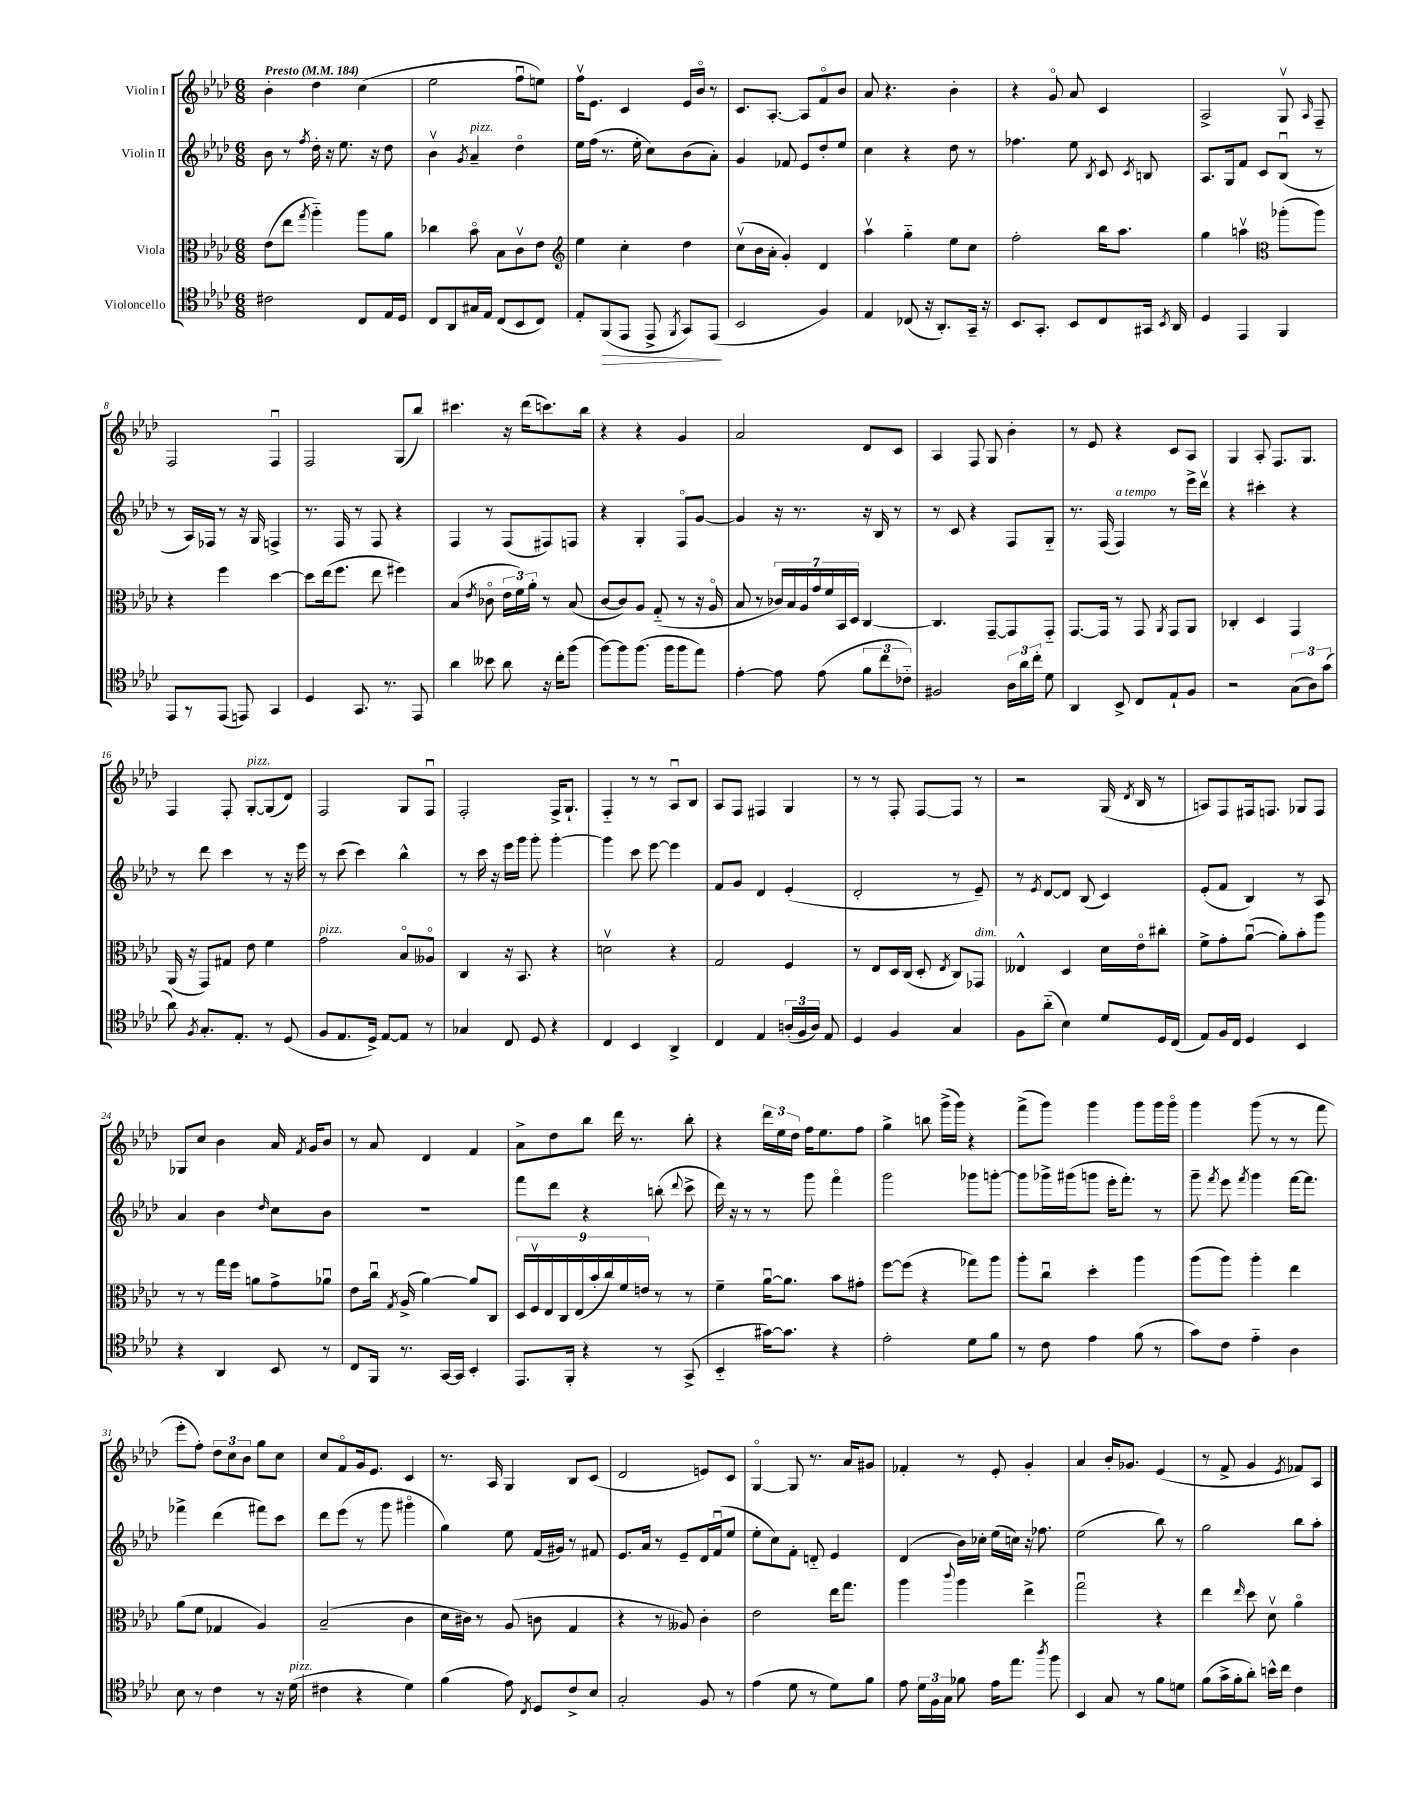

**kern	**dynam	**kern	**kern	**kern
*part4	*part4	*part3	*part2	*part1
*staff4	*staff4	*staff3	*staff2	*staff1
*I"Violoncello	*	*I"Viola	*I"Violin II	*I"Violin I
*clefC4	*	*clefC3	*clefG2	*clefG2
*k[b-e-a-d-]	*	*k[b-e-a-d-]	*k[b-e-a-d-]	*k[b-e-a-d-]
*M6/8	*	*M6/8	*M6/8	*M6/8
*MM184	*	*MM184	*MM184	*MM184
=1	=1	=1	=1	=1
!	!	!	!	!LO:TX:a:B:t=Presto
2c#X\	.	(8e-\L	8b-\	4b-'\
.	.	8ee-\J	8r	.
.	.	8qgg/	8qff/	.
.	.	4aa-\)	16dd-'\	4dd-\
.	.	.	16r	.
.	.	.	8.ee-\	.
8C/L	.	8aa-\L	.	(4cc\
.	.	.	16r	.
16E-/L	.	8a-\J	8dd-\	.
16D-/JJ	.	.	.	.
=2	=2	=2	=2	=2
8C/L	.	4cc-X\	4b-v\	2ee-\
8AA-/	.	.	.	.
.	.	.	8qg/	.
!	!	!	!LO:TX:a:i:t=pizz.	!
16G#X/L	.	8b-\	4a-~/	.
16E-/JJ	.	.	.	.
(8C/L	.	8B-\L	.	.
8BB-/	.	8cv\	4dd-\	8ffu\L
8C/J)	.	8e-\J	.	8een\J)
=3	=3	=3	=3	=3
*	*	*clefG2	*	*
8E-'/L	.	4ee-\	16ee-\LL	16ffv\KL
.	.	.	(16ff\JJ	8.e-\J
!	!LO:HP:b	!	!	!
(8FF/	>	.	8.r	.
8EE-/J	.	4cc'\	.	4c/
.	.	.	16ee-'\	.
8EE-^/	.	.	8cc\L)	.
8qFF/	.	.	.	.
8GG/L)	.	4dd-\	(8b-\	16e-/LL
.	.	.	.	16b-/JJ
(8EE-/J	.	.	8a-'\J)	8r
.	]	.	.	.
=4	=4	=4	=4	=4
2BB-/	.	(8ccv\L	4g/	8.c/L
.	.	16b-\L	.	.
.	.	16a-'\JJ	.	[8.A-'/J
.	.	4g'/)	8f-X/	.
.	.	.	8e-/L	8A-/L]
4F/)	.	4d-/	8dd-'/	8f/
.	.	.	8ee-/J	8b-/J
=5	=5	=5	=5	=5
4E-/	.	4aa-v\	4cc\	8a-/
.	.	.	.	4.r
(8C-X/	.	4gg\	4r	.
16r	.	.	.	.
8.AA-'/L)	.	.	.	.
.	.	8ee-\L	8dd-\	4b-'\
16GG~/Jk	.	8cc\J	8r	.
16r	.	.	.	.
=6	=6	=6	=6	=6
8.BB-/L	.	2ff'\	4.ff-X\	4r
8.GG'/J	.	.	.	.
.	.	.	.	8g/
8BB-/L	.	.	8ee-\	8a-/
.	.	.	8qB-/	.
8C/	.	16bb-\KL	8c/	4c/
.	.	8.aa-\J	.	.
.	.	.	8qc/	.
16GG#X/Jk	.	.	8Bn/	.
8qBB-/	.	.	.	.
16AA-/	.	.	.	.
=7	=7	=7	=7	=7
4D-/	.	4gg\	8.A-/L	2A-^/
.	.	.	16G/k	.
4EE-/	.	4aanv\	8f/J	.
.	.	.	8c/L	.
*	*	*clefC3	*	*
4FF/	.	(8aa-X'\L	(8B-u/J	8Gv/
.	.	.	.	16qqA-/
.	.	8aa-\J)	8r	8F~/
!!LO:LB:g=z
=8	=8	=8	=8	=8
8EE-/L	.	4r	8r	2F/
8r	.	.	16A-/LL)	.
.	.	.	16F-X/JJ	.
(8EE-/J	.	4ff\	8r	.
8EEn/)	.	.	16r	.
.	.	.	16G/	.
4GG/	.	[4dd-\	4Fn^/	4Fu/
=9	=9	=9	=9	=9
4D-/	.	8dd-\L]	8.r	2F/
.	.	(16ee-\k	.	.
.	.	8.ff\J	16F/	.
8.GG/	.	.	8r	.
.	.	8ee-\	8F/	.
8.r	.	.	.	.
.	.	4ff#X\)	4r	(8G/L
8EE-/	.	.	.	8bb-/J)
=10	=10	=10	=10	=10
4a-\	.	(4B-/	4F/	4.ccc#X\
.	.	8qe-/	.	.
8b--X\	.	8c-X\	8r	.
8a-\	.	24e-\LL	(8F/L	16r
.	.	24f\)	.	.
.	.	.	.	(16ddd-\KL
.	.	24a-'\JJ	.	.
16r	.	8r	8F#X/)	8.cccn\)
16cc'\KL	.	.	.	.
(8ff\J	.	(8B-/	8Fn/J	.
.	.	.	.	16bb-\Jk
=11	=11	=11	=11	=11
[8ff\L)	.	[8c/L	4r	4r
8ff\]	.	8c/])	.	.
(8.ff\J	.	8A-/J	4G'/	4r
.	.	(8G/	.	.
16ff\KL	.	.	.	.
8ff\	.	8r	8F/L	4g/
8ee-\J)	.	16r	[8g/J	.
.	.	16A-/	.	.
=12	=12	=12	=12	=12
[4e-'\	.	8B-/	4g/]	2a-/
.	.	8r	.	.
8e-\]	.	28c-X/LL)	16r	.
.	.	28B-/	.	.
.	.	.	8.r	.
.	.	28A-/	.	.
.	.	28g/	.	.
(8e-\	.	.	.	.
.	.	28f/	.	.
.	.	28BB-/	.	.
.	.	28D-/JJ	.	.
12f\L	.	[4C/	16r	8d-/L
.	.	.	16B-/	.
12cc\	.	.	.	.
.	.	.	8r	8c/J
12c-X\J)	.	.	.	.
=13	=13	=13	=13	=13
2F#X/	.	4.C/]	8r	4A-/
.	.	.	8c/	.
.	.	.	4r	8F/
.	.	[8GG~/L	.	8G/
24A-\LL	.	8GG/]	8F/L	4b-'\
24a-\	.	.	.	.
24cc'\JJ	.	.	.	.
8d-\	.	8GG/J	8G/J	.
=14	=14	=14	=14	=14
4AA-/	.	[8.GG/L	8.r	8r
.	.	.	.	8e-/
.	.	16GG/Jk]	(16F/	.
!	!	!	!LO:TX:a:i:t=a tempo	!
8BB-^/	.	8r	4F/)	4r
8C/L	.	8GG/	.	.
.	.	8qAA-/	.	.
8E-`/	.	8GG/L	8r	8c/L
8F/J	.	8AA-/J	16eee-^\LL	8A-/J
.	.	.	16ddd-v\JJ	.
=15	=15	=15	=15	=15
2r	.	4C-X'/	4r	4G/
.	.	4D-/	4ccc#X'\	8A-'/
.	.	.	.	8.F/L
(12G\L	.	4GG/	4r	.
.	.	.	.	8.G/J
12A-\)	.	.	.	.
(12g\J	.	.	.	.
!!LO:LB:g=z
=16	=16	=16	=16	=16
8a-\)	.	(16AA-/	8r	4F/
.	.	16r	.	.
8qF/	.	.	.	.
8.G'/L	.	8GG/L)	8ddd-\	.
.	.	8G#X/J	4ccc\	8F'/
8.E-'/J	.	.	.	.
!	!	!	!	!LO:TX:a:i:t=pizz.
.	.	8e-\	.	[8G'/L
8r	.	4f\	8r	(8G/]
(8D-/	.	.	16r	8d-/J)
.	.	.	16eee-\	.
=17	=17	=17	=17	=17
!	!	!LO:TX:a:i:t=pizz.	!	!
8F/L	.	2g\	8r	2F/
8.E-/	.	.	(8ccc\	.
.	.	.	4ccc\)	.
16D-^/Jk)	.	.	.	.
[8E-/L	.	.	.	.
8E-/J]	.	8B-/L	4bb-^^\	8G/L
8r	.	8A--X/J	.	8Fu/J
=18	=18	=18	=18	=18
4G-X/	.	4C/	8r	2F'/
.	.	.	16ccc\	.
.	.	.	16r	.
8C/	.	16r	16eee-\LL	.
.	.	8.BB-/	16ggg\JJ	.
8D-/	.	.	8ggg'\	.
4r	.	4r	[4ggg'\	16F^/KL
.	.	.	.	8.G`/J
=19	=19	=19	=19	=19
4C/	.	2dnv\	4ggg\]	4F/
4BB-/	.	.	8ccc\	8r
.	.	.	[8eee-\	8r
4AA-^/	.	4r	4eee-\]	8A-u/L
.	.	.	.	8B-/J
=20	=20	=20	=20	=20
4C/	.	2G/	8f/L	8A-/L
.	.	.	8g/J	8F/J
4E-/	.	.	4d-/	4F#X/
(24An'/LL	.	4F/	(4e-'/	4G/
24F/	.	.	.	.
24A/JJ)	.	.	.	.
8E-/	.	.	.	.
=21	=21	=21	=21	=21
4D-/	.	8r	2d-'/	8r
.	.	8E-/L	.	8r
4F/	.	16D-/L	.	8F'/
.	.	(16C/JJ	.	.
.	.	8D-'/	.	[8F/L
.	.	8qE-/	.	.
4G/	.	8C/L)	8r	8F/J]
!	!	!LO:TX:a:i:t=dim.	!	!
.	.	8GG-X/J	8e-~/)	8r
=22	=22	=22	=22	=22
8F\L	.	4E--X^^/	8r	2r
.	.	.	8qe-/	.
(8a-\J	.	.	[8d-/L	.
4B-\)	.	4D-/	8d-/J]	.
.	.	.	(8B-/	.
8d-/L	.	16d-\LL	4c/)	(16G/
.	.	.	.	8qd-/
.	.	16e-\J	.	16B-/
16D-/L	.	8cc#X'\J	.	8r
(16C/JJ	.	.	.	.
=23	=23	=23	=23	=23
8E-/L)	.	8f^\L	(8e-'/L	8An/L)
16F/L	.	8g'\	8f/J	8F/
16C/JJ	.	.	.	.
4D-/	.	([8a-u\J	4B-/)	16F#X/k
.	.	.	.	8.Fn/J
.	.	8a-'\L])	.	.
4BB-/	.	8b-'\	8r	8G-X/L
.	.	8aa-\J	8A-/	8F/J
!!LO:LB:g=z
=24	=24	=24	=24	=24
4r	.	8r	4a-/	8G-X/L
.	.	8r	.	8cc/J
4AA-/	.	16gg\LL	4b-\	4b-\
.	.	16ff\JJ	.	.
.	.	8an\L	.	.
.	.	.	16qqdd-/	.
8BB-/	.	8g^\	8cc\L	16a-/
.	.	.	.	8qf/
.	.	.	.	16g/KL
8r	.	8a-Xu\J	8b-\J	8b-/J
=25	=25	=25	=25	=25
8C/L	.	8e-\L	2.r	8r
16FF/Jk	.	16ccu\Jk	.	8a-/
.	.	8qG/	.	.
8.r	.	(16A-^/	.	.
.	.	[4a-\)	.	4d-/
[16GG/LL	.	.	.	.
16GG/JJ]	.	.	.	.
4BB-'/	.	8a-/L]	.	4f/
.	.	8C/J	.	.
=26	=26	=26	=26	=26
8.EE-/L	.	18D-/LL	8fff\L	8a-^\L
.	.	18Fv/	.	.
.	.	18E-/	.	.
.	.	.	8ddd-\J	8dd-\
.	.	18C/	.	.
16FF'/Jk	.	.	.	.
.	.	(18E-/	.	.
4r	.	.	4r	8bb-\J
.	.	18b-'/	.	.
.	.	18cc/)	.	.
.	.	.	.	16ddd-\
.	.	18f/	.	.
.	.	.	.	8.r
.	.	18en/JJ	.	.
8r	.	8r	(8bbn'\	.
.	.	.	8qqddd-/	.
(8GG^/	.	8r	8ccc^\	8bb-'\
=27	=27	=27	=27	=27
4BB-/	.	4f~\	16ddd-\)	4r
.	.	.	16r	.
.	.	.	8r	.
[16g#X\KL)	.	[16a-u\KL	8r	24ddd-\LL
.	.	.	.	24ee-\
8.g#\J]	.	8.a-\J]	.	.
.	.	.	.	24dd-\JJ
.	.	.	8ggg\	16ff\KL
.	.	.	.	8.ee-\
4r	.	8b-\L	4fff\	.
.	.	8g#X'\J	.	8ff\J
=28	=28	=28	=28	=28
2e-'\	.	[8ff\L	2ggg\	4gg^\
.	.	(8ff\J]	.	.
.	.	4r	.	8bbn\
.	.	.	.	(16ggg^\LL
.	.	.	.	16ggg\JJ)
8d-\L	.	8gg-X\L)	8ggg-X\L	4r
8f\J	.	8aa-\J	[8gggn'\J	.
=29	=29	=29	=29	=29
8r	.	8aa-'\L	8ggg\L]	(8fff^\L
8c\	.	8ccu\J	16ggg-X^\L	8ggg\J)
.	.	.	(16ggg#X\J	.
4e-\	.	4dd-'\	8gggn\J	4ggg\
.	.	.	16eee-'\KL	.
.	.	.	8.fff'\J)	.
(8f\	.	4aa-\	.	8ggg\L
8r	.	.	8r	16ggg\L
.	.	.	.	16ggg\JJ
=30	=30	=30	=30	=30
8g\L)	.	(8aa-\L	8ggg~\	4ggg\
.	.	.	8qfff/	.
8c\J	.	8aa-\J)	8eee-\	.
.	.	.	8qfff/	.
4e-\	.	4aa-'\	4ggg\	(8ggg\
.	.	.	.	8r
4A-\	.	4ee-\	[16fff\KL	8r
.	.	.	8.fff\J]	.
.	.	.	.	8fff\
!!LO:LB:g=z
=31	=31	=31	=31	=31
8B-\	.	(8a-\L	4fff-X^\	8eee-'\L
8r	.	8f\J	.	8ff'\J)
4c\	.	4G-X/	(4ddd-\	12dd-\L
.	.	.	.	12cc\
.	.	.	.	12b-\J
8r	.	4A-/)	8fff#X\L)	8gg\L
16r	.	.	8ccc\J	8cc\J
!LO:TX:a:i:t=pizz.	!	!	!	!
(16d-\	.	.	.	.
=32	=32	=32	=32	=32
4c#X\	.	(2B-~/	8ddd-\L	8cc/L
.	.	.	(8eee-\J	8f/
4r	.	.	8r	16g/k
.	.	.	.	8.e-/J
.	.	.	8ggg\	.
4d-\)	.	4c\	4ggg#X\	4c/
=33	=33	=33	=33	=33
(4f\	.	16d-\LL	4gg\)	8.r
.	.	16c#X\JJ)	.	.
.	.	8r	.	.
.	.	.	.	16A-/
8e-\)	.	(8A-/	8ee-\	4G/
8qC/	.	.	.	.
8D-/L	.	8cn\	(16f/LL	.
.	.	.	16g#X/JJ)	.
8c^/	.	4G/	8r	8B-/L
8B-/J	.	.	8f#X/	(8c/J
=34	=34	=34	=34	=34
2G'/	.	4r	8.e-/L	2d-/
.	.	.	16a-/Jk	.
.	.	8r	8r	.
.	.	8A--X/)	8e-~/L	.
8F/	.	4c'\	16d-/L	8en/L)
.	.	.	(16fu/J	.
8r	.	.	8ee-/J	8c/J
=35	=35	=35	=35	=35
(4e-\	.	2e-\	8ee-'\L	[4G/
.	.	.	8cc\)	.
8d-\	.	.	8f'\J	8G/]
8r	.	.	8dn/	8.r
8d-\L)	.	16ee-\KL	4e-/	.
.	.	8.gg\J	.	16a-/KL
8f\J	.	.	.	8g#X/J
=36	=36	=36	=36	=36
8e-\	.	4aa-\	(4d-/	4f-X'/
24d-\LL	.	.	.	.
24F\	.	.	.	.
24G\JJ	.	.	.	.
.	.	8qqccc/	.	.
8f-X\	.	4aa-\	16b-\LL)	8r
.	.	.	16cc-X'\JJ	.
16e-\KL	.	.	(16ee-\LL	8e-'/
8.ee-\J	.	.	16ccn\JJ)	.
.	.	4ee-^\	16r	4g'/
.	.	.	8.ff-X\	.
8qaa-/	.	.	.	.
8ff\	.	.	.	.
=37	=37	=37	=37	=37
4BB-/	.	2ggu\	(2ee-\	4a-/
8G/	.	.	.	16b-'/KL
.	.	.	.	8.g-X/J
8r	.	.	.	.
8f\L	.	4r	8bb-\)	(4e-/
8dn\J	.	.	8r	.
=38	=38	=38	=38	=38
(8f\L	.	4ee-\	2gg\	8r
16g^\L	.	.	.	8f^/
16f'\J	.	.	.	.
.	.	16qqee-/	.	.
8a-'\J)	.	8dd-\	.	4g/
16bn^^\LL	.	8d-v\	.	.
16cc\JJ	.	.	.	.
.	.	.	.	8qe-/
4c\	.	4a-\	8bb-\L	8f-X/L)
.	.	.	8aa-'\J	8A-/J
==	==	==	==	==
*-	*-	*-	*-	*-
